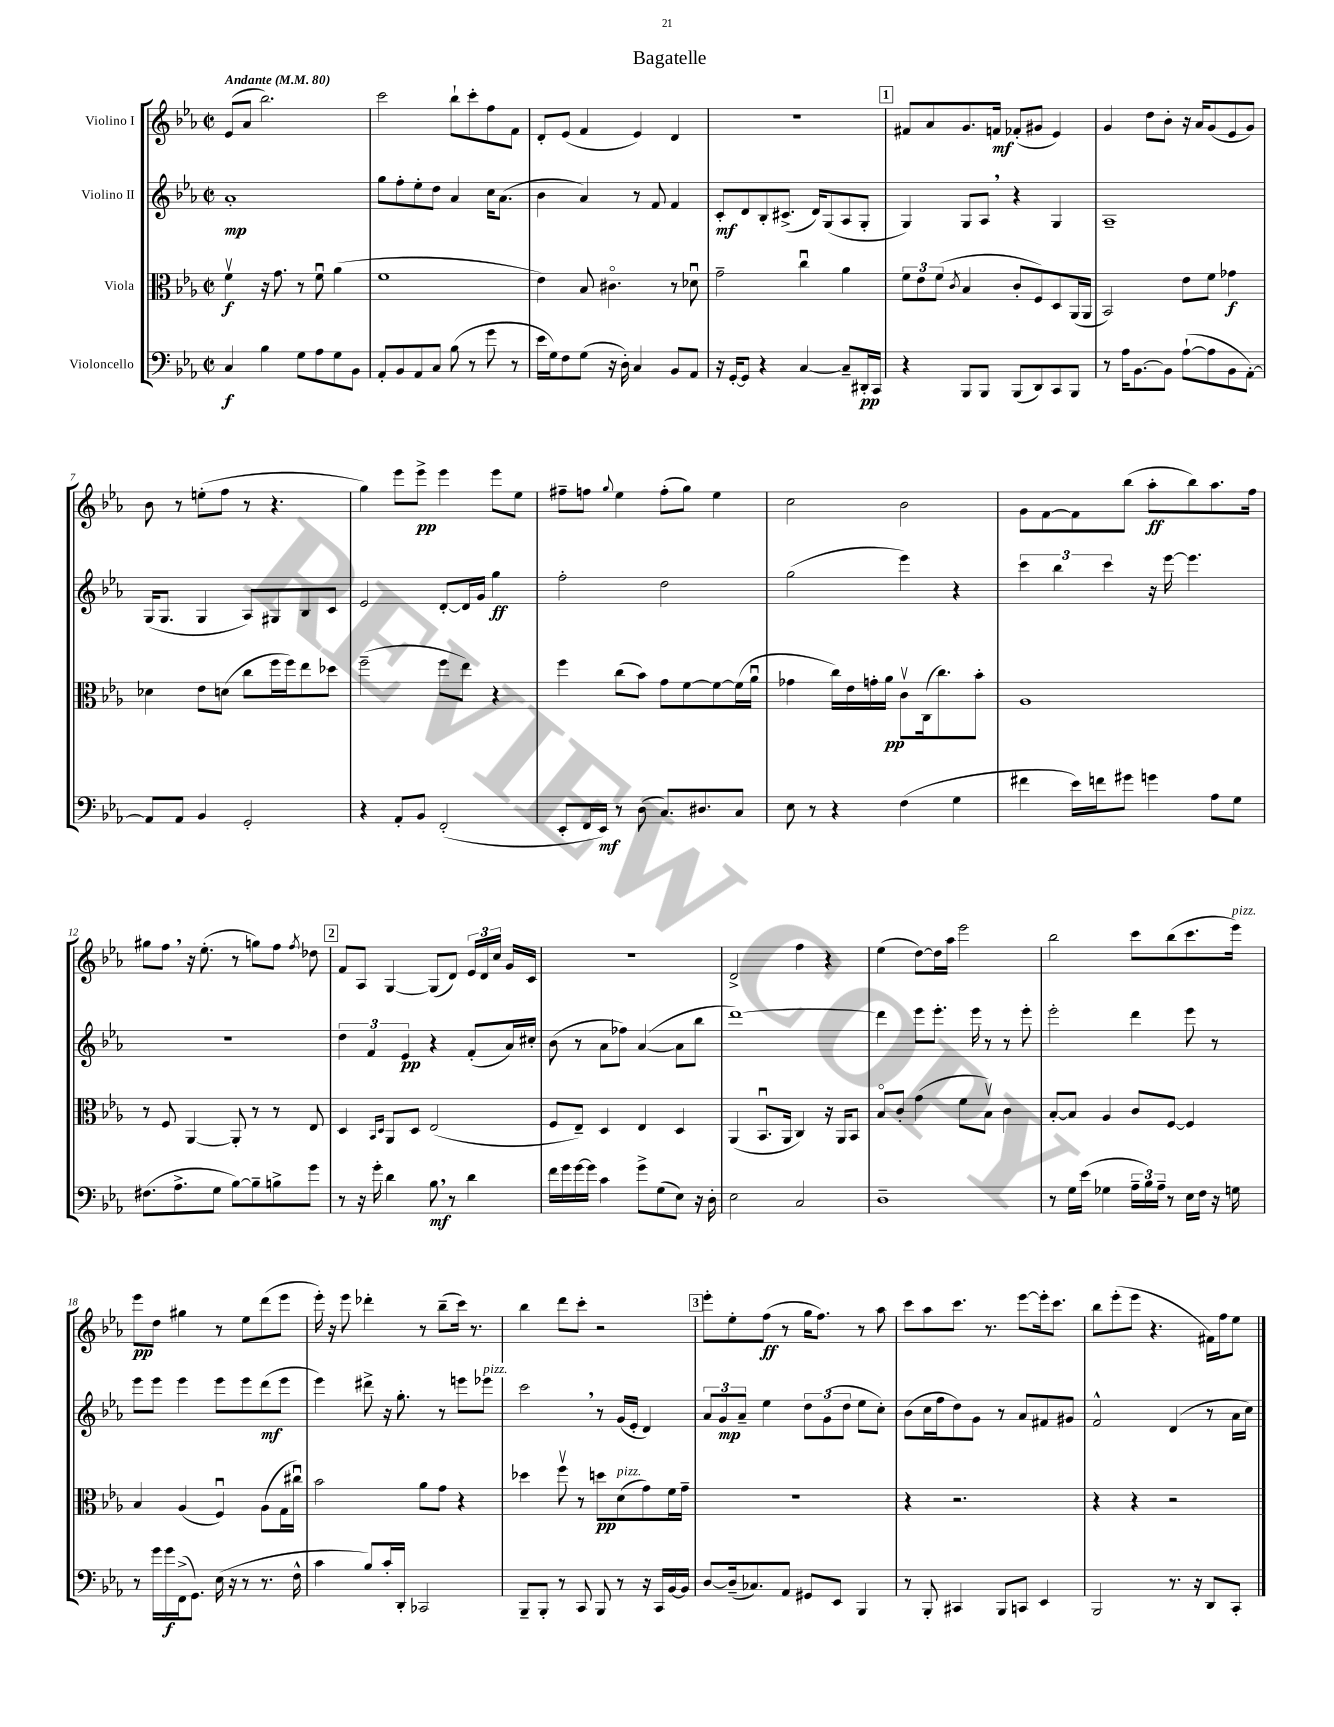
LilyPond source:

\header { title = "Bagatelle" }
<<
\new StaffGroup <<
\new Staff = "s0" \with { instrumentName = "Violino I" } {
    \clef treble \key ees \major \defaultTimeSignature \time 2/2 \tempo "Andante" 4 = 80
    \autoBeamOff ees'8[( aes'8] bes''2.) |
    c'''2 bes''8[-! c'''8-. f''8 f'8] |
    d'8[-. ees'8]( f'4 ees'4) d'4 |
    r1 |
    \mark \markup { \box "1" } fis'8[ aes'8 g'8. f'16]\mf fes'8[-.( gis'8] ees'4) |
    g'4 d''8[ bes'8]-. r16 aes'16[ g'8( ees'8 g'8]) |
    bes'8 r8 e''8[-.( f''8] r8 r4. |
    g''4) ees'''8[ ees'''8]->\pp ees'''4 ees'''8[ ees''8] |
    fis''8[-- f''8] \appoggiatura { g''8 } ees''4 f''8[-.( g''8]) ees''4 |
    c''2 bes'2 |
    g'8[ f'8~ f'8 bes''8]( aes''8[-.\ff bes''8) aes''8. f''16] |
    gis''8[ f''8] \breathe r16 ees''8.-.( r8 g''8[) f''8] \acciaccatura { f''8 } des''8 |
    \mark \markup { \box "2" } f'8[ aes8] g4~ g8[( d'8]) \tuplet 3/2 { ees'16[ d'16 c''16] } g'16[ c'16] |
    r1 |
    d'2-> f''4 r4 |
    ees''4( d''8[~) d''16 aes''16] ees'''2 |
    bes''2 c'''8[ bes''8( c'''8. ees'''16]^\markup { \italic "pizz." }) |
    ees'''8[\pp d''8] gis''4 r8 ees''8[ d'''8( ees'''8] |
    ees'''16-.) r16 ees'''8 des'''4-. r8 bes''8[--( c'''16]) r8. |
    bes''4 d'''8[ c'''8]-. r2 |
    \mark \markup { \box "3" } ees'''8[-. ees''8-. f''8]\ff( r8 g''16[ f''8.]) r8 aes''8 |
    c'''8[ aes''8 c'''8.] r8. ees'''8[~ ees'''16-. c'''8.] |
    bes''8[ ees'''8-.( ees'''8] r4. fis'16[) f''16 ees''8] \bar "|." |
}
\new Staff = "s1" \with { instrumentName = "Violino II" } {
    \clef treble \key ees \major \defaultTimeSignature \time 2/2
    \autoBeamOff aes'1-.\mp |
    g''8[ f''8-. ees''8-. d''8] aes'4 c''16[ aes'8.]( |
    bes'4 aes'4) r8 f'8 f'4 |
    c'8[-.\mf d'8 bes8-. cis'8.]->( d'16[) g8( aes8 g8]-. |
    \mark \markup { \box "1" } g4) g8[ aes8] \breathe r4 g4 |
    aes1-- |
    g16[( g8.] g4 aes8[) gis8 bes8 c'8] |
    ees'2 d'8[~-. d'16 g'16] g''4\ff |
    f''2-. d''2 |
    g''2( ees'''4) r4 |
    \tuplet 3/2 { c'''4 bes''4 c'''4 } r16 ees'''16~ ees'''4. |
    R1 |
    \mark \markup { \box "2" } \tuplet 3/2 { d''4 f'4 ees'4\pp } r4 f'8[-.( aes'16) cis''16]-. |
    bes'8( r8 aes'8[ fes''8]) aes'4~( aes'8[ bes''8] |
    d'''1~) |
    d'''4 ees'''8[ ees'''8.]-. ees'''16 r8 r8 ees'''8-. |
    ees'''2-. d'''4 ees'''8 r8 |
    ees'''8[ ees'''8] ees'''4 ees'''8[ ees'''8 d'''8\mf( ees'''8] |
    ees'''4) dis'''8-> r16 g''8.-. r8 e'''8[ ees'''8]^\markup { \italic "pizz." } |
    c'''2 \breathe r8 g'16[( ees'16]-. d'4) |
    \mark \markup { \box "3" } \tuplet 3/2 { aes'8[ g'8\mp aes'8]-- } ees''4 \tuplet 3/2 { d''8[ g'8( d''8] } ees''8[ c''8]-.) |
    bes'8[( c''16 f''16 d''8) g'8] r8 aes'8[ fis'8 gis'8] |
    f'2-^ d'4( r8 aes'16[ c''16]) \bar "|." |
}
\new Staff = "s2" \with { instrumentName = "Viola" } {
    \clef alto \key ees \major \defaultTimeSignature \time 2/2
    \autoBeamOff f'4\upbow\f r16 g'8. r8 f'8\downbow aes'4( |
    f'1 |
    ees'4) bes8 cis'4.\flageolet r8 des'8\downbow |
    g'2-- c''4\downbow aes'4 |
    \mark \markup { \box "1" } \tuplet 3/2 { f'8[ ees'8 f'8]( } \acciaccatura { c'8 } bes4 c'8[-. f8) d8 aes,16( aes,16] |
    bes,2) ees'8[ f'8] ges'4\f |
    des'4 ees'8[ d'8]( c''8[ f''16 f''16) ees''8 des''8] |
    f''2--( f''8[ ees''8]) r4 |
    f''4 c''8[( bes'8]) g'8[ f'8~ f'8~ f'16( aes'16]\downbow |
    ges'4 c''16[) ees'16 g'16-. aes'16]\pp c'8[\upbow c16( c''8.) bes'8]-. |
    aes1 |
    r8 f8 aes,4~ aes,8-. r8 r8 ees8 |
    \mark \markup { \box "2" } d4 \grace { bes,16[ d16] } aes,8[ d8] ees2( |
    f8[ ees8]--) d4 ees4 d4 |
    aes,4( bes,8.[\downbow aes,16] c4) r16 aes,16[ bes,8] |
    bes8[\flageolet c'8]-. g'4( f'8[ bes8]\upbow) c'4 |
    bes8[~-. bes8] aes4 c'8[ f8]~ f4 |
    bes4 aes4( f4\downbow) aes8[( g16 cis''16]\downbow) |
    bes'2 aes'8[ g'8] r4 |
    des''4 f''8\upbow r8 d''8[\pp d'8^\markup { \italic "pizz." }( g'8) f'16 g'16]-- |
    \mark \markup { \box "3" } R1 |
    r4 r2. |
    r4 r4 r2 \bar "|." |
}
\new Staff = "s3" \with { instrumentName = "Violoncello" } {
    \clef bass \key ees \major \defaultTimeSignature \time 2/2
    \autoBeamOff c4\f bes4 g8[ aes8 g8 bes,8] |
    aes,8[-. bes,8 aes,8 c8] bes8( r8 g'8 r8 |
    ees'16[ g16) f8 g8]( r16 d16-.) c4 bes,8[ aes,8] |
    r16 g,16[~-. g,8] r4 c4~ c8[-- dis,16-.\pp c,16] |
    \mark \markup { \box "1" } r4 bes,,8[ bes,,8] bes,,8[( d,8) c,8 bes,,8] |
    r8 aes16[ bes,8.~ bes,8] aes8[~-!( aes8 bes,8 aes,8]~-.) |
    aes,8[ aes,8] bes,4 g,2-. |
    r4 aes,8[-. bes,8] f,2-.( |
    ees,8[-. f,16 ees,16]\mf) r8 d8( c8.[) dis8. c8] |
    ees8 r8 r4 f4( g4 |
    fis'4 ees'16[) f'16 gis'8] g'4 aes8[ g8] |
    fis8.[( aes8.-> g8] bes8[~) bes8-- b8-> g'8] |
    \mark \markup { \box "2" } r8 r16 g'16-. d'4 bes8\mf \breathe r8 d'4 |
    f'16[ g'16 g'16~ g'16] c'4 g'8[-> g8( ees8]) r16 d16-. |
    ees2 c2 |
    d1-- |
    r8 g16[ ees'16]( ges4 \tuplet 3/2 { aes16[-- bes16) aes16]-- } r8 ees16[ f16] r16 g16 |
    r8 g'16[ g'16\f f,16->( g,8.]) ees16( r16 r8 r8. f16-^ |
    c'4 bes8[) c'16-. d,16]-. ces,2 |
    bes,,8[-- bes,,8]-. r8 c,8 bes,,8 r8 r16 c,16[ bes,16~ bes,16] |
    \mark \markup { \box "3" } d8[~ d16--( ces8.) aes,8] gis,8[ ees,8] bes,,4 |
    r8 bes,,8-. cis,4 bes,,8[ c,8] ees,4 |
    bes,,2 r8. r16 d,8[ c,8]-. \bar "|." |
}
>>
>>
